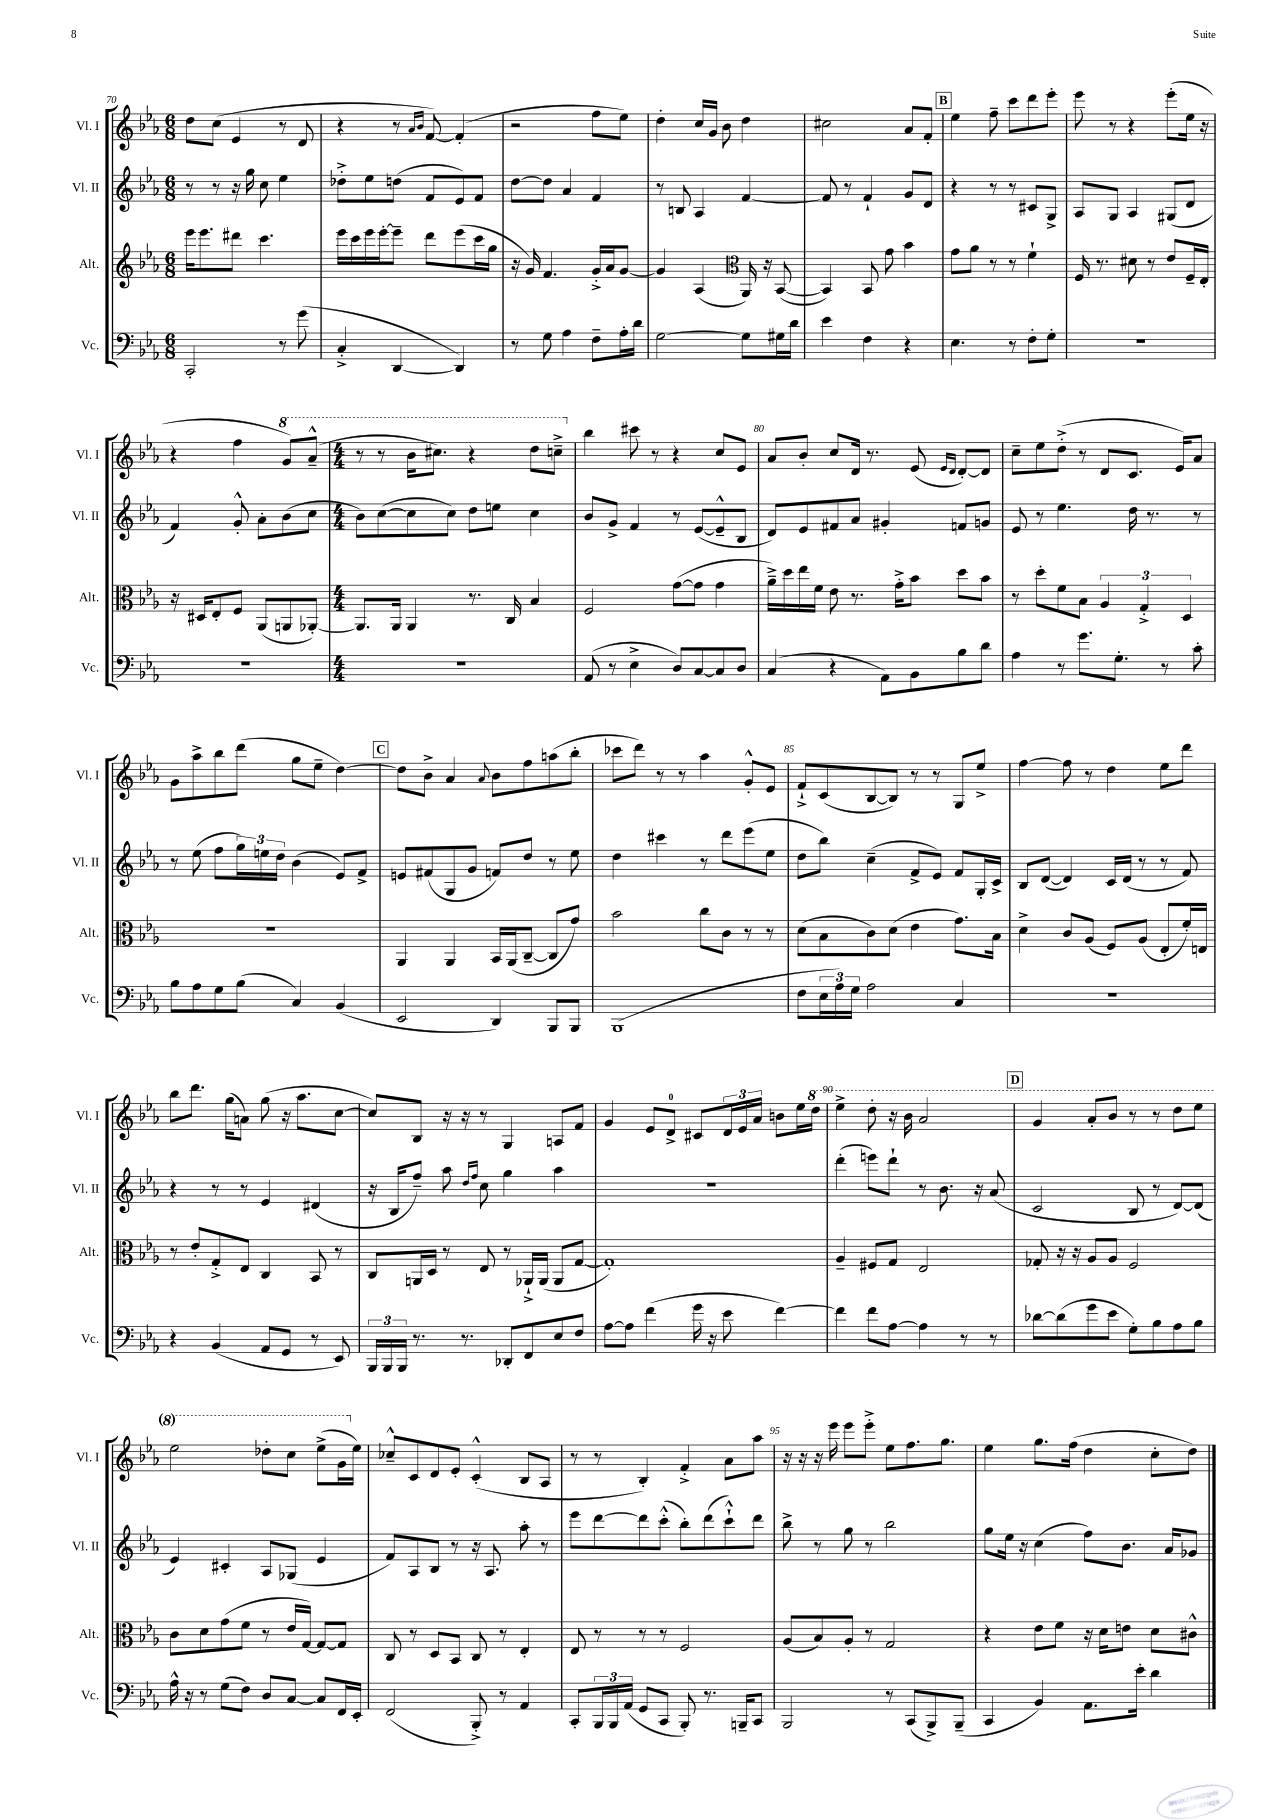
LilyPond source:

<<
\new StaffGroup <<
\new Staff = "s0" \with { instrumentName = "Vl. I" shortInstrumentName = "Vl. I" } {
    \clef treble \key ees \major \numericTimeSignature \time 6/8
    d''8 c''8( ees'4 r8 d'8 |
    r4 r8 \grace { aes'16 bes'16 } f'8~) f'4-.( |
    r2 f''8 ees''8) |
    d''4-. c''16 g'16 bes'8 d''4 |
    cis''2 aes'8 f'8-. |
    \mark \markup { \box "B" } ees''4 f''8-- c'''8 d'''8 ees'''8-. |
    ees'''8 r8 r4 ees'''8-.( ees''16 r16 |
    r4 f''4 \ottava #1 g''8) aes''8---^( |
    \numericTimeSignature \time 4/4 r8 r8 bes''16 cis'''8.) r4 d'''8 c'''8---> \ottava #0 |
    bes''4 cis'''8 r8 r4 c''8 ees'8 |
    aes'8 bes'8-. c''8 d'16 r8. ees'8( \grace { ees'16 d'16 } d'8~-.) d'8 |
    c''8-- ees''8 d''8-.->( r8 d'8 c'8. ees'16) aes'8 |
    g'8 aes''8-> bes''8 d'''8( g''8 ees''8-- d''4~) |
    \mark \markup { \box "C" } d''8 bes'8-> aes'4 \appoggiatura { aes'8 } bes'8 f''8 a''8( bes''8-. |
    ces'''8 d'''8) r8 r8 aes''4 g'8-.-^ ees'8 |
    f'8-!-> c'8( bes8~ bes8) r8 r8 g8 ees''8-> |
    f''4~ f''8 r8 d''4 ees''8 d'''8 |
    bes''8 d'''8. g''16( a'8) g''8( r16 aes''8. c''8~ |
    c''8) bes8 r16 r16 r8 g4 a8 f'8 |
    g'4 ees'8 d'8-0-> cis'8 \tuplet 3/2 { d'16 ees'16 aes'16 } b'8 ees''16 \ottava #1 d'''16 |
    ees'''4-> d'''8-. r16 bes''16 aes''2 |
    \mark \markup { \box "D" } g''4 aes''8-. bes''8 r8 r8 d'''8 ees'''8 |
    ees'''2 des'''8-. c'''8 ees'''8->( g''16 \ottava #0 ees''16) |
    ces''8---^ c'8 d'8 ees'8-. c'4-.-^( bes8 aes8 |
    r8 r8 bes4-.) f'4-.-> aes'8 aes''8 |
    r16 r16 r16 ees'''16 ees'''8 ees'''8-.-> ees''8 f''8. g''8. |
    ees''4 g''8. f''16( d''4 c''8-. d''8) \bar "|." |
}
\new Staff = "s1" \with { instrumentName = "Vl. II" shortInstrumentName = "Vl. II" } {
    \clef treble \key ees \major \numericTimeSignature \time 6/8
    r8 r8 r16 g''16 c''8 ees''4 |
    des''8-.-> ees''8 d''8( f'8 ees'8) f'8 |
    d''8~ d''8 aes'4 f'4 |
    r8 b8 aes4 f'4~ |
    f'8 r8 f'4-! g'8 d'8 |
    \mark \markup { \box "B" } r4 r8 r8 cis'8 g8-> |
    aes8 g8 aes4 gis8( d'8 |
    f'4) g'8-.-^ aes'8-. bes'8( c''8 |
    \numericTimeSignature \time 4/4 bes'8) c''8~( c''8 c''8) d''8 e''8 c''4 |
    bes'8 g'8-> f'4 r8 ees'8~( ees'8---^ bes8 |
    d'8) ees'8 fis'8 aes'8 gis'4-. f'8 g'8 |
    ees'8 r8 ees''4. d''16 r8. r8 |
    r8 ees''8( f''8 \tuplet 3/2 { g''16) e''16 d''16 } bes'4( ees'8) f'8-> |
    \mark \markup { \box "C" } e'8 fis'8( g8 g'8 f'8) d''8 r8 ees''8 |
    d''4 cis'''4 r8 d'''8 ees'''8( ees''8 |
    d''8 bes''8) c''4--( f'8-> ees'8) f'8 g16-. c'16-> |
    bes8 d'8~( d'4) c'16 d'16( r8 r8 f'8) |
    r4 r8 r8 ees'4 dis'4( |
    r16 bes16 f''8--) aes''8 \grace { d''16 f''16 } c''8 g''4 aes''4 |
    R1 |
    d'''4-.( e'''8) d'''8-! r8 bes'8. r16 aes'8( |
    \mark \markup { \box "D" } c'2 bes8 r8 d'8~) d'8( |
    ees'4) cis'4-. aes8 ges8( ees'4 |
    f'8) aes8 bes8 r8 r16 aes8. aes''8-. r8 |
    ees'''8 d'''8~ d'''8 c'''8-.-^( bes''8-.) d'''8( c'''8-!-^) d'''8 |
    bes''8-> r8 g''8 r8 bes''2 |
    g''8 ees''16 r16 c''4( f''8) bes'8. aes'16 ges'8 \bar "|." |
}
\new Staff = "s2" \with { instrumentName = "Alt." shortInstrumentName = "Alt." } {
    \clef treble \key ees \major \numericTimeSignature \time 6/8
    ees'''16 ees'''8. dis'''8 c'''4. |
    ees'''16 c'''16 ees'''16 ees'''16~-. ees'''8-- d'''8 ees'''8( c'''16 g''16 |
    r16 g'16) f'4. g'16-.-> aes'16 g'8~ |
    g'4 aes4( \clef alto aes,16) r16 bes,8~( |
    bes,4) bes,8 g'8 bes'4 |
    \mark \markup { \box "B" } g'8 aes'8 r8 r8 f'4-! |
    f16 r8. dis'8 r8 ees'8 f16-- ees16-. |
    r16 dis16 ees8-. f8 aes,8( a,8 aes,8~-.) |
    \numericTimeSignature \time 4/4 aes,8. aes,16 aes,4 r8. c16 bes4 |
    f2 g'8~( g'8 g'4 |
    aes'16--->) d''16 ees''16 f'16 ees'8 r8. g'16-.-> bes'8 d''8 bes'8 |
    r8 d''8-. f'8 bes8 \tuplet 3/2 { aes4 g4-.-> d4 } |
    R1 |
    \mark \markup { \box "C" } aes,4 aes,4 bes,16 aes,16( c8~-- c8 g'8) |
    bes'2 c''8 c'8 r8 r8 |
    d'8( bes8 c'8) d'8( ees'4 g'8.) bes16 |
    d'4-> c'8 aes8( f8) aes8( ees8-. f'16-.) e16 |
    r8 ees'8-. g8-.-> ees8 c4 bes,8 r8 |
    c8 a,16 d16 r8 ees8 r8 aes,16-!-> aes,16( aes,8 g8~ |
    g1-.) |
    aes4-- fis8 g8 ees2 |
    \mark \markup { \box "D" } ges8-. r16 r16 aes8 aes8 f2 |
    c'8 d'8 g'8( f'8 r8 ees'16 g16~) g8~ g8 |
    c8 r8 d8 bes,8 c8 r8 ees4-. |
    ees8 r8 r8 r8 f2 |
    aes8( bes8) aes8-. r8 g2 |
    r4 ees'8 f'8 r16 d'16 e'8 d'8 cis'8-^ \bar "|." |
}
\new Staff = "s3" \with { instrumentName = "Vc." shortInstrumentName = "Vc." } {
    \clef bass \key ees \major \numericTimeSignature \time 6/8
    c,2-. r8 g'8( |
    c4-.-> d,4~ d,4) |
    r8 g8 aes4 f8-- aes16-. d'16 |
    g2~ g8 gis16 d'16 |
    ees'4 f4 r4 |
    \mark \markup { \box "B" } ees4. r8 f8-. g8-. |
    R2. |
    R2. |
    \numericTimeSignature \time 4/4 R1 |
    aes,8( r8 ees4-> d8) c8~ c8 d8 |
    c4( r4 aes,8) bes,8 bes8 d'8 |
    aes4 r8 g'8. g8.-. r8 c'8-. |
    bes8 aes8 g8 bes8( c4) bes,4( |
    \mark \markup { \box "C" } ees,2 d,4) bes,,8 bes,,8 |
    bes,,1( |
    f8 \tuplet 3/2 { ees16 aes16) g16 } aes2 c4 |
    R1 |
    r4 bes,4( aes,8 g,8 r8 ees,8) |
    \tuplet 3/2 { bes,,16 bes,,16 bes,,16 } r8. r8. des,8-. f,8 ees8 f8 |
    aes8~ aes8 f'4( g'16 r16 ees'8 f'4~) |
    f'4 f'8 aes8~ aes4 r8 r8 |
    \mark \markup { \box "D" } des'8~ des'8( g'8 ees'8 g8-.) bes8 aes8 bes8 |
    aes16-^ r16 r8 g8( f8) d8 c8~ c8 f,16 ees,16-. |
    f,2( bes,,8-.->) r8 aes,4 |
    c,8-. \tuplet 3/2 { bes,,16 bes,,16 aes,16( } g,8 c,8 bes,,8-.) r8. b,,16-- c,8 |
    bes,,2 r8 c,8( bes,,8->) bes,,8--( |
    c,4 bes,4) aes,8. ees'16-. d'4 \bar "|." |
}
>>
>>
\layout { \context { \Score currentBarNumber = #70 \override BarNumber.break-visibility = ##(#f #t #t) barNumberVisibility = #(every-nth-bar-number-visible 5) } }
